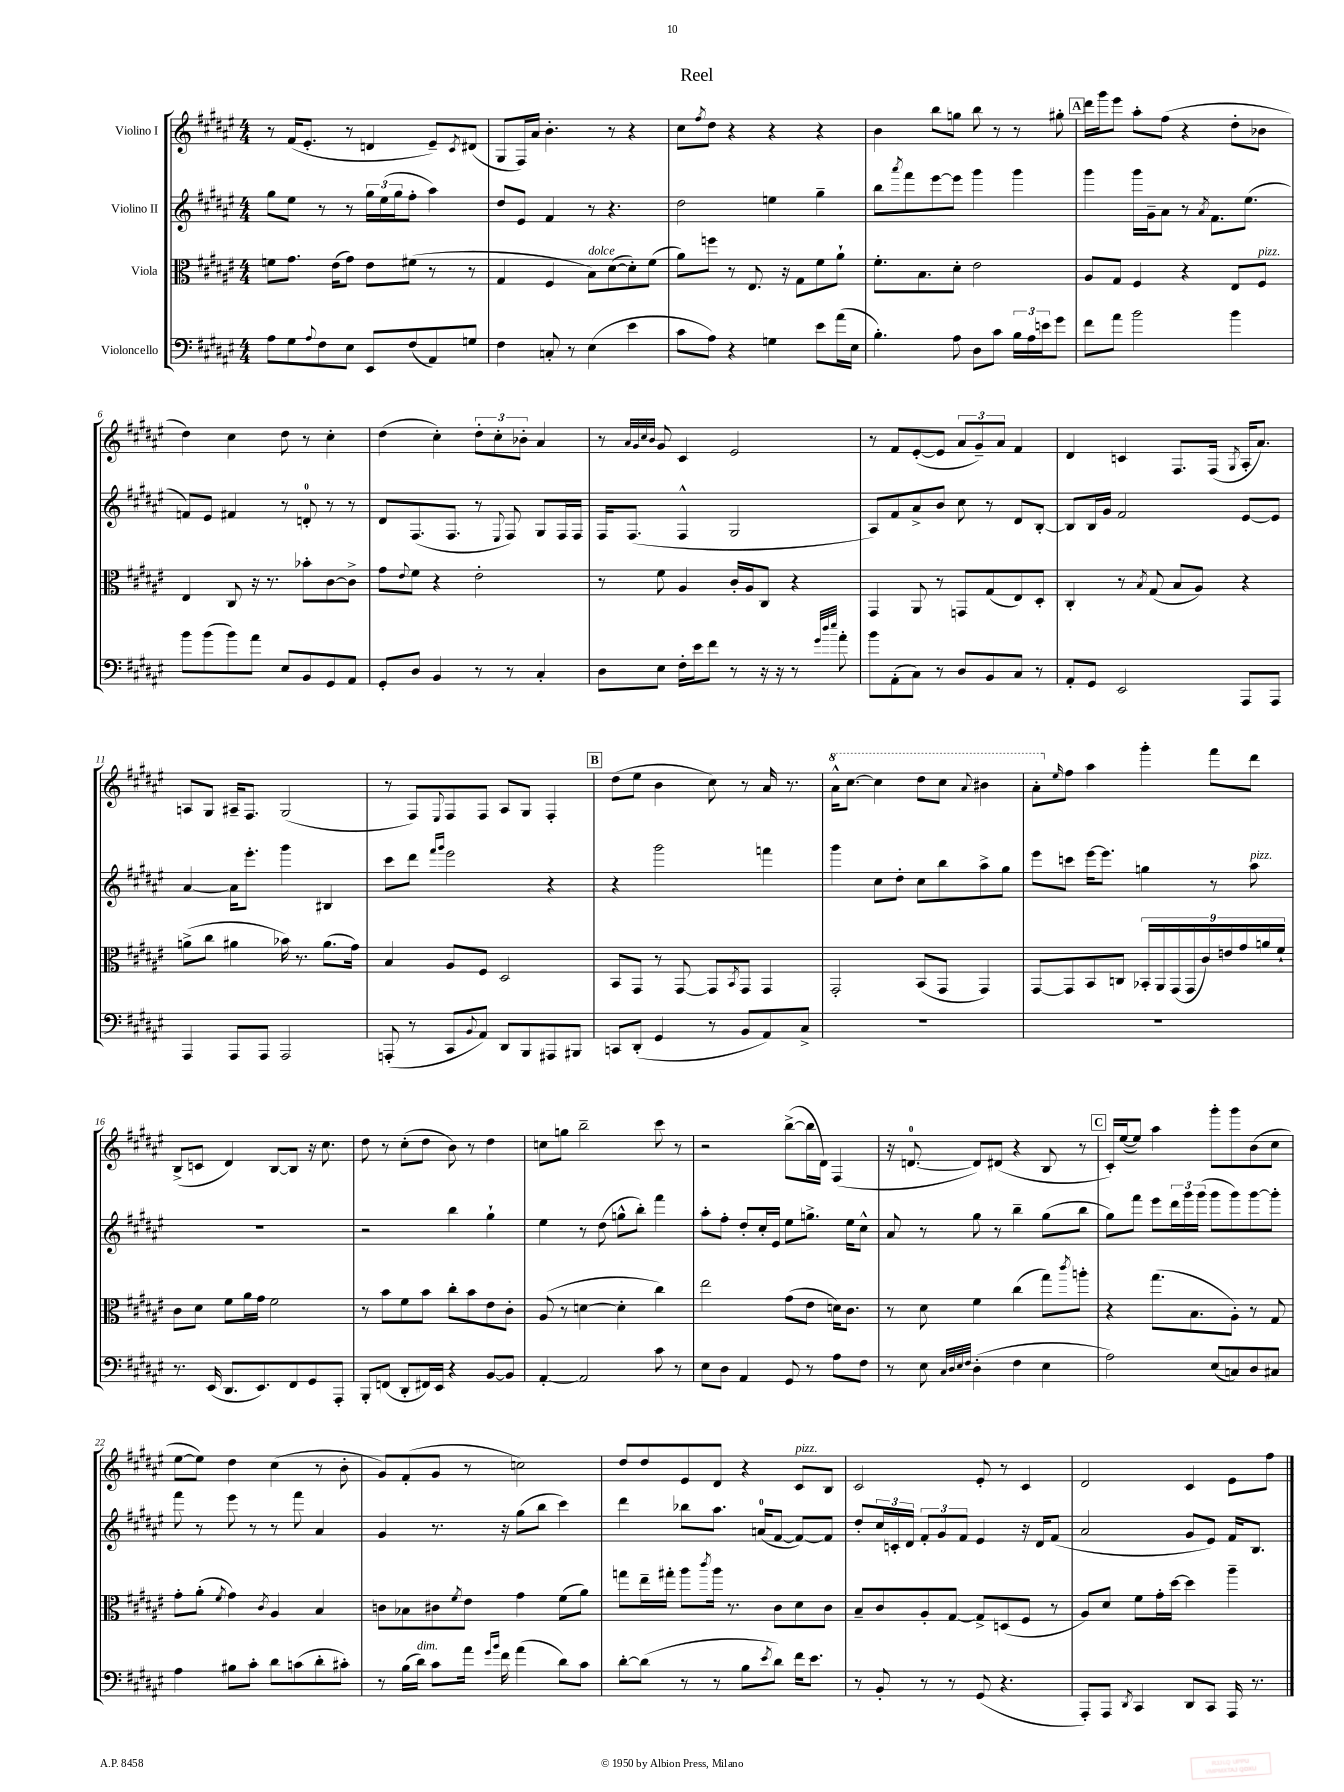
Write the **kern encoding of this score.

**kern	**kern	**kern	**kern
*part4	*part3	*part2	*part1
*staff4	*staff3	*staff2	*staff1
*I"Violoncello	*I"Viola	*I"Violino II	*I"Violino I
*clefF4	*clefC3	*clefG2	*clefG2
*k[f#c#g#d#a#e#]	*k[f#c#g#d#a#e#]	*k[f#c#g#d#a#e#]	*k[f#c#g#d#a#e#]
*M4/4	*M4/4	*M4/4	*M4/4
=1	=1	=1	=1
8A#\L	8fn\L	8gg#\L	8r
8G#\	8.g#\J	8ee#\J	(16f#/KL
.	.	.	8.e#'/J
8qqA#/	.	.	.
8F#\	.	8r	.
.	(16e#\KL	.	.
8E#\J	8g#\J)	8r	8r
8EE#/L	8e#\L	24gg#\LL	4dn/
.	.	(24ee#\	.
.	.	24gg#\J	.
(8F#/	(8f#X\J	8ff#'\J	.
8AA#/)	8r	4aa#\)	8e#~/L)
.	.	.	8qc#/
8Gn/J	8r	.	(8d#X/J
=2	=2	=2	=2
4F#\	4G#/	8dd#/L	8G#/L
.	.	8e#/J	16F#/L)
.	.	.	16a#/JJ
8Cn'/	4F#/	4f#/	4.b'\
8r	.	.	.
!	!LO:TX:a:i:t=dolce	!	!
(4E#\	8B\L)	8r	.
.	([8d#\	4.r	8r
4e#\	8d#'\])	.	4r
.	(8f#\J	.	.
=3	=3	=3	=3
8c#\L	8a#\L)	2dd#\	8cc#\L
.	.	.	8qff#/
8A#\J)	8ffn\J	.	8dd#\J
4r	8r	.	4r
.	8.E#/	.	.
4Gn\	.	4een\	4r
.	16r	.	.
.	8G#\L	.	.
8e#\L	8f#\	4gg#~\	4r
(16a#\L	8a#`\J	.	.
16E#\JJ	.	.	.
=4	=4	=4	=4
4.B'\)	8.f#'\L	8bb\L	4b\
.	.	8qaaa#/	.
.	.	8fff#\	.
.	8.B\	.	.
.	.	[8eee#\	8bb\L
8A#\	8d#'\J	8eee#\J]	8ggn\J
8D#\L	2e#\	4ggg#\	8bb\
8c#\J	.	.	8r
24B\LL	.	4ggg#\	8r
24A#\	.	.	.
24en\J	.	.	.
8g#\J	.	.	8gg#X'\
!!LO:REH:place=s1:t=A
=5	=5	=5	=5
8f#\L	8A#/L	4ggg#\	16ddd#\LL
.	.	.	16ggg#\J
8a#\J	8G#/J	.	8eee#\J
2b\	4F#/	16ggg#\LL	8aa#'\L
.	.	16g#~\J	.
.	.	8a#\J	(8ff#\J
.	4r	8r	4r
.	.	8qa#/	.
.	.	8.f#\L	.
4b\	8E#/L	.	8dd#'\L
.	.	(8.ee#\J	.
!	!LO:TX:a:i:t=pizz.	!	!
.	8F#/J	.	8b-X\J
!!LO:LB:g=z
=6	=6	=6	=6
8b\L	4E#/	8fn/L)	4dd#\)
(8b\	.	8e#/J	.
8b\)	8C#/	4f#X/	4cc#\
8a#\J	16r	.	.
.	8.r	.	.
8E#/L	.	8r	8dd#\
8BB/	8b-X'\L	8dn'/	8r
8GG#/	[8c#\	8r	4cc#'\
8AA#/J	8c#^\J]	8r	.
=7	=7	=7	=7
8GG#'/L	8g#\L	8d#/L	(4dd#\
.	8qqe#/	.	.
8D#/J	8f#\J	(8.F#/	.
4BB/	4r	.	4cc#'\)
.	.	8.F#/J	.
8r	2e#'\	8r	12dd#'\L
.	.	.	12cc#'\
.	.	8qqE#/	.
8r	.	8F#/)	.
.	.	.	12b-X'\J
4C#'/	.	8G#/L	4a#/
.	.	16F#/L	.
.	.	16F#/JJ	.
=8	=8	=8	=8
8D#\L	8r	16F#/KL	8r
.	.	(8.F#/J	.
.	.	.	32qqa#/LLL
.	.	.	32qqg#/
.	.	.	32qqcc#/
.	.	.	32qqb/JJJ
8E#\J	8f#\	.	8g#/
16F#'\LL	4A#/	4F#^^/	4c#/
16e#\J	.	.	.
8f#\J	.	.	.
8r	16c#'/LL	2G#/	2e#/
.	16A#/J	.	.
16r	8C#/J	.	.
16r	.	.	.
8r	4r	.	.
32qqg#/LLL	.	.	.
32qqdd#/	.	.	.
32qqee#/JJJ	.	.	.
8a#'\	.	.	.
=9	=9	=9	=9
8b\L	4GG#/	8A#/L)	8r
(8AA#'\	.	8f#/	8f#/L
8C#\J)	8AA#/	8a#^/	([8e#'/
8r	8r	8b/J	8e#/J]
8D#/L	8GGn/L	8cc#\	12a#/L
.	.	.	12g#~/)
8BB/	(8G#/	8r	.
.	.	.	12a#/J
8C#/J	8E#/)	8d#/L	4f#/
8r	8D#'/J	[8B'/J	.
=10	=10	=10	=10
8AA#'/L	4C#'/	8B/L]	4d#/
8GG#/J	.	16B/L	.
.	.	16g#/JJ	.
2EE#/	8r	2f#/	4cn/
.	8qB/	.	.
.	(8G#/	.	.
.	8B/L	.	8.F#/L
.	8A#/J)	.	.
.	.	.	(16F#/Jk
.	.	.	8qG#/
8AAA#/L	4r	[8e#/L	16A#'/KL
.	.	.	8.a#/J)
8AAA#/J	.	8e#/J]	.
!!LO:LB:g=z
=11	=11	=11	=11
4AAA#/	(8an^\L	[4a#/	8An/L
.	8cc#\J	.	8G#/J
8AAA#/L	4a#X\	16a#\KL]	16A#X~/KL
.	.	8.eee#'\J	8.F#/J
8AAA#/J	.	.	.
2AAA#/	16b-X\)	4ggg#\	(2G#/
.	8.r	.	.
.	(8.a#\L	4B#X/	.
.	16g#\Jk)	.	.
=12	=12	=12	=12
(8AAAn'/	4B/	8ccc#\L	8r
8r	.	8ddd#\J	8F#/L)
.	.	16qqfff#/LL	.
.	.	16qqggg#/JJ	8qqE#/
8CC#/L	8A#/L	2eee#\	8F#/
8qqBB/	.	.	.
8AA#/J)	8F#/J	.	8F#/J
8DD#/L	2D#/	.	8A#/L
8BBB/	.	.	8G#/J
8AAA#X/	.	4r	4F#'/
8BBB#X/J	.	.	.
!!LO:REH:place=s1:t=B
=13	=13	=13	=13
8CCn/L	8BB/L	4r	(8dd#\L
(8DD#'/J	8GG#/J	.	8ee#\J
4GG#/	8r	2ggg#\	4b\
.	[8GG#/	.	.
8r	8GG#/L]	.	8cc#\)
.	8qBB/	.	.
8BB/L	8GG#/J	.	8r
8AA#/)	4GG#/	4fffn\	16a#/
.	.	.	8.r
8C#^/J	.	.	.
=14	=14	=14	=14
*	*	*	*8va
1r	2GG#'/	4ggg#\	16aa#^^\KL
.	.	.	[8.ccc#\J
.	.	8cc#\L	4ccc#\]
.	.	8dd#'\J	.
.	(8BB/L	8cc#\L	8ddd#\L
.	8GG#/J	8bb\	8ccc#\J
.	.	.	8qqaa#/
.	4GG#/)	8aa#^\	4bb#X\
.	.	8gg#\J	.
=15	=15	=15	=15
1r	[8GG#/L	8eee#\L	8aa#'\L
*	*	*	*X8va
.	.	.	16qqee#/
.	8GG#/]	8cccn\J	8ff#\J
.	8BB/	[16eee#\KL	4aa#\
.	.	8.eee#\J]	.
.	8Cn/J	.	.
.	18BB-X'/LL	4ggn\	4ggg#'\
.	18AA#/	.	.
.	(18GG#/	.	.
.	18GG#/	.	.
.	18c#/)	.	.
.	.	8r	8fff#\L
.	18en/	.	.
.	18g#/	.	.
!	!	!LO:TX:a:i:t=pizz.	!
.	.	8aa#\	8ddd#\J
.	18an/	.	.
.	18f#`/JJ	.	.
!!LO:LB:g=z
=16	=16	=16	=16
8.r	8c#\L	1r	(8B^/L
.	8d#\J	.	8cn/J
(16EE#/	.	.	.
8.DD#/L	8f#\L	.	4d#/)
.	16a#\L	.	.
8.EE#/)	16g#\JJ	.	.
.	2f#\	.	[8B/L
8FF#/	.	.	8B/J]
8GG#/	.	.	16r
.	.	.	8.cc#\
8AAA#'/J	.	.	.
=17	=17	=17	=17
8BBB'/L	8r	2r	8dd#\
(8FFn/J	8b\L	.	8r
8DD#'/L	8f#\	.	(8cc#'\L
16FF#X/L)	8b\J	.	8dd#\J
16EE#/JJ	.	.	.
4r	8cc#'\L	4bb\	8b\)
.	8b\	.	8r
[8BB/L	8e#\	4gg#`\	4dd#\
8BB/J]	8c#'\J	.	.
=18	=18	=18	=18
[4AA#'/	(8A#/	4ee#\	8ccn\L
.	8r	.	8ggn\J
2AA#/]	[4dn\	8r	2bb~\
.	.	(8dd#\	.
.	4d'\]	8ggn^^\L	.
.	.	8bb'\J)	.
8c#\	4cc#\)	4fff#\	8ccc#\
8r	.	.	8r
=19	=19	=19	=19
8E#\L	2ee#\	8aa#'\L	2r
8D#\J	.	8ff#'\J	.
4AA#/	.	8dd#'/L	.
.	.	16cc#'/L	.
.	.	16e#/JJ	.
8GG#/	(8g#\L	8ee#\L	([8bb^\L
8r	8e#\J	8.ggn^\J	16bb\L]
.	.	.	16d#\JJ)
8A#\L	16dn\KL)	.	(4F#/
.	8.c#\J	16ee#\KL	.
8F#\J	.	8cc#^^\J	.
=20	=20	=20	=20
8r	8r	8a#/	16r
.	.	.	[8.dn/
8E#\	8d#\	8r	.
32qqC#/LLL	.	.	.
32qqD#/	.	.	.
32qqE#/	.	.	.
32qqF#/JJJ	.	.	.
(4D#'\	4f#\	8gg#\	8d/L])
.	.	8r	(8d#X/J
4F#\	(4cc#\	4bb~\	4r
4E#\	8gg#\L)	(8gg#\L	8B/
.	8qccc#/	.	.
.	8aan'\J	8bb\J	8r
!!LO:REH:place=s1:t=C
=21	=21	=21	=21
2A#\)	4r	8gg#\L)	16c#'/LL)
.	.	.	([16ee#/J
.	.	8fff#\J	8ee#/J])
.	(8.gg#\L	8eee#\L	4aa#\
.	.	24ddd#\L	.
.	.	24ggg#\	.
.	8.B\	.	.
.	.	(24ggg#\JJ	.
(8E#/L	.	8ggg#\L	8ggg#'\L
8Cn/)	8A#'\J)	8ggg#\)	8ggg#\
8D#/	8r	[8ggg#\	(8b\
8C#X/J	8G#/	8ggg#'\J]	8cc#\J
!!LO:LB:g=z
=22	=22	=22	=22
4A#\	8g#'\L	8fff#\	[8ee#\L
.	(8a#'\J	8r	8ee#\J])
.	8qf#/	.	.
8B#X\L	4g#\)	8eee#\	4dd#\
8c#'\J	.	8r	.
.	8qc#/	.	.
8d#\L	4A#/	8r	(4cc#\
(8cn\	.	8fff#\	.
8d#'\	4B/	4a#/	8r
8c#X'\J)	.	.	8b'\
=23	=23	=23	=23
8r	8cn\L	4g#/	8g#/L)
(16B\LL	8B-X\	.	(8f#'/
!LO:TX:a:i:t=dim.	!	!	!
16d#\JJ)	.	.	.
8c#\L	8c#X\	8.r	8g#/J
.	8qf#/	.	.
16a#\Jk	8e#\J	.	8r
16qqg#/LL	.	.	.
16qqb/JJ	.	.	.
16f#\	.	16r	.
(4a#\	4g#\	(8gg#\L	2ccn\)
.	.	8bb\J	.
8d#\L)	(8f#\L	4ccc#\)	.
8c#\J	8a#\J)	.	.
=24	=24	=24	=24
[8d#'\L	8ggn\L	4ddd#\	8dd#/L
(8d#\J]	16ee#~\L	.	8dd#/
.	16gg#X'\JJ	.	.
8r	8aa#\L	8bb-X\L	8e#/
.	8qccc#/	.	.
8r	16aa#\Jk	8.aa#\J	8d#/J
.	8.r	.	.
8B\L	.	.	4r
.	.	(16an/KL	.
8qe#/	.	.	.
8d#\J)	8c#\L	[8f#/J	.
!	!	!	!LO:TX:a:i:t=pizz.
16f#\KL	8d#\	8f#/L_)	8c#/L
8.e#\J	.	.	.
.	8c#\J	8f#/J]	8B/J
=25	=25	=25	=25
8r	8B~/L	8dd#'/L	2c#/
8BB'/	8c#/	24cc#/L	.
.	.	24cn'/	.
.	.	24d#/JJ	.
8r	8A#'/	12f#'/L	.
.	.	12g#/	.
8r	[8G#/J	.	.
.	.	12f#/J	.
(8GG#/	8G#^/L]	4e#/	8e#'/
4.r	(8Dn/	.	8r
.	8F#/J	16r	4c#/
.	.	16d#/KL	.
.	8r	(8f#/J	.
=26	=26	=26	=26
8AAA#'/L)	8A#/L)	2a#/	2d#/
8AAA#/J	8d#/J	.	.
8qDD#/	.	.	.
4CC#/	8f#\L	.	.
.	16g#'\L	.	.
.	[16dd#\JJ	.	.
8DD#/L	4dd#\]	8g#/L	4c#/
8CC#/J	.	8e#/J)	.
16AAA#/	4aa#~\	16f#/KL	8e#\L
8.r	.	8.B/J	.
.	.	.	8ff#\J
==	==	==	==
*-	*-	*-	*-
